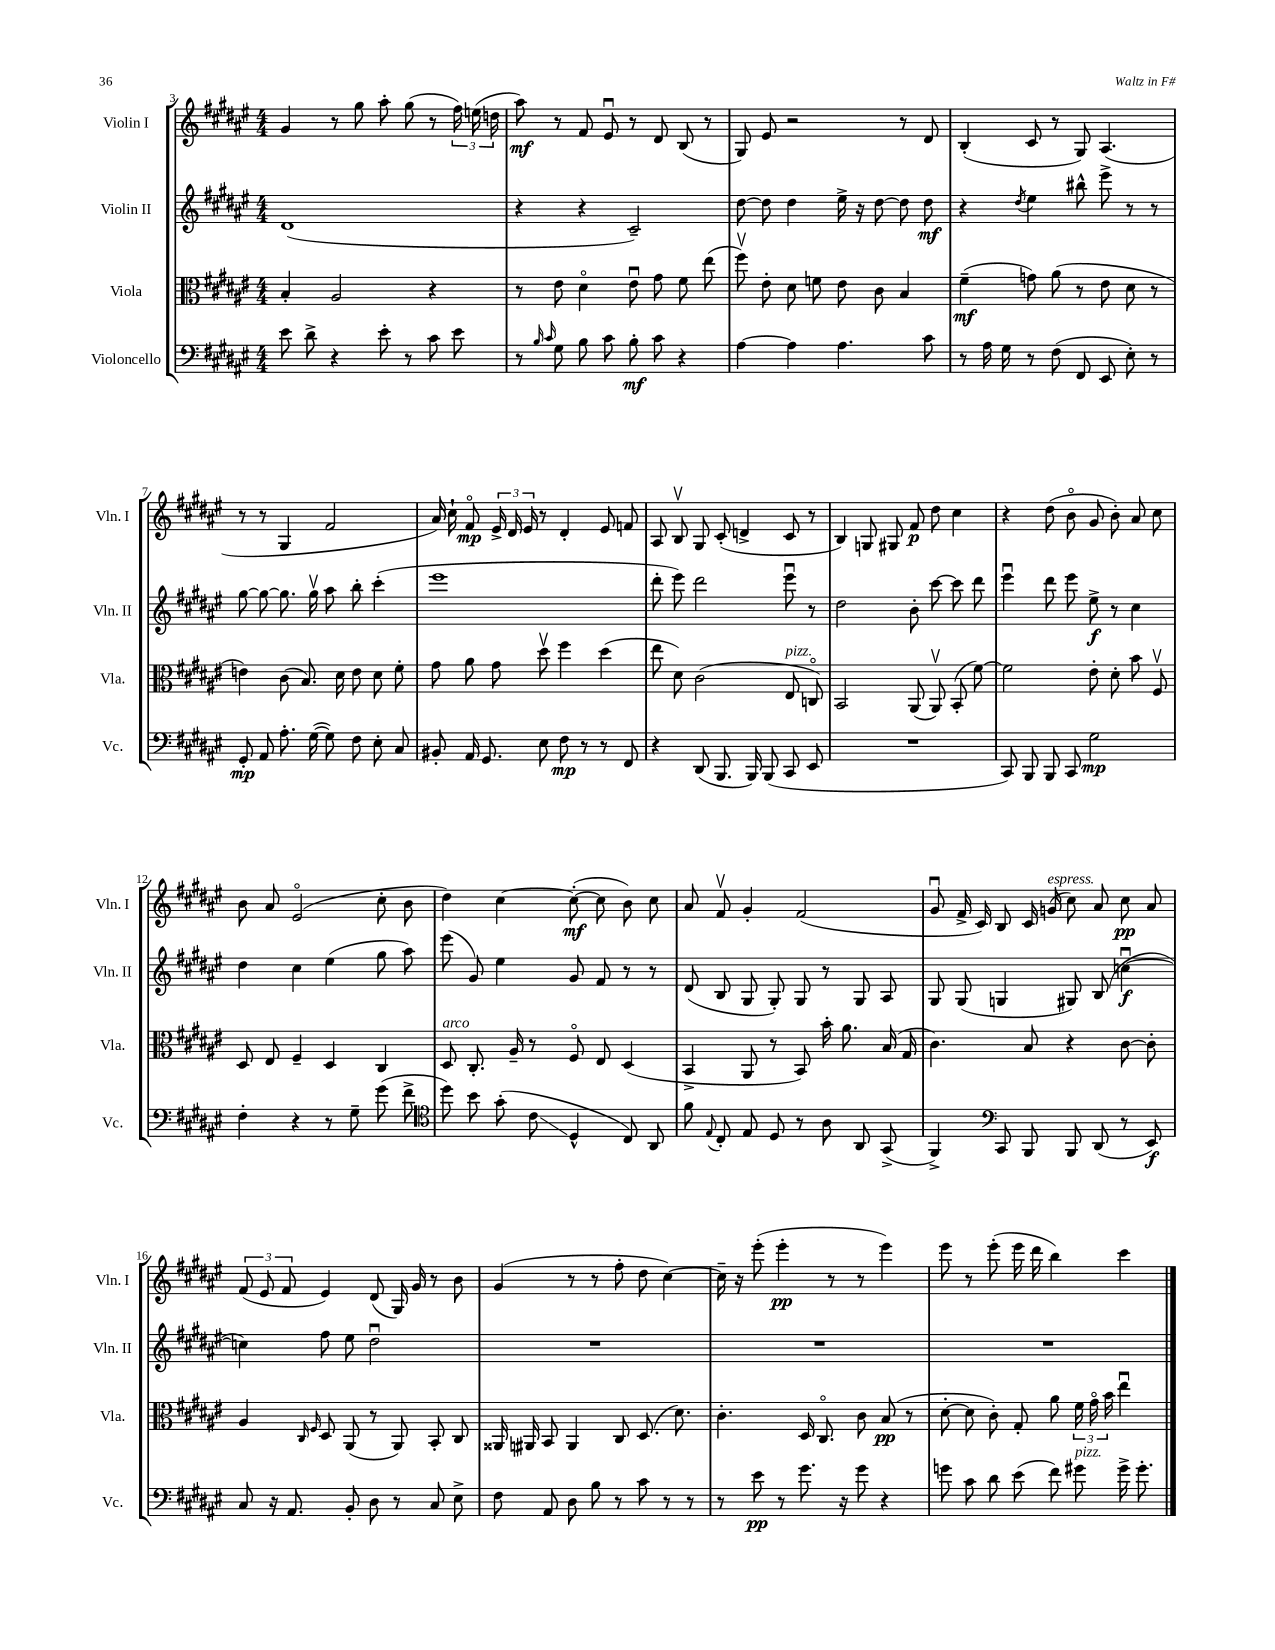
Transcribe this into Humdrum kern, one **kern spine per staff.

**kern	**kern	**kern	**kern
*staff4	*staff3	*staff2	*staff1
*clefF4	*clefC3	*clefG2	*clefG2
*k[f#c#g#d#a#e#]	*k[f#c#g#d#a#e#]	*k[f#c#g#d#a#e#]	*k[f#c#g#d#a#e#]
*M4/4	*M4/4	*M4/4	*M4/4
8e#\	4B'/	(1d#	4g#/
8d#^\	.	.	.
4r	2A#/	.	8r
.	.	.	8gg#\
8e#'\	.	.	8aa#'\
8r	.	.	(8gg#\
8c#\	4r	.	8r
8e#\	.	.	24ff#\)
.	.	.	(24ee\
.	.	.	24dd\
=	=	=	=
8r	8r	4r	8aa#\)
16qqB/	.	.	.
16qqc#/	.	.	.
8G#\	8e#\	.	8r
8B\	4d#o\	4r	8f#/
8c#\	.	.	8e#u/
8B'\	8e#u\	2c#~/)	8r
8c#\	8g#\	.	8d#/
4r	8f#\	.	(8B/
.	(8ee#\	.	8r
=	=	=	=
[4A#\	8ff#v\)	[8dd#\	8G#/)
.	8e#'\	8dd#\]	8e#/
4A#\]	8d#\	4dd#\	2r
.	8f\	.	.
4.A#\	8e#\	16ee#^\	.
.	.	16r	.
.	8c#\	[8dd#\	.
.	4B/	8dd#\]	8r
8c#\	.	8dd#\	8d#/
=	=	=	=
8r	(4f#~\	4r	(4B'/
16A#\	.	.	.
16G#\	.	.	.
.	.	8qdd#/	.
8r	8g\)	4ee#\	8c#/
(8F#\	(8a#\	.	8r
8FF#/	8r	8bb#^^\	8G#/)
8EE#/	8e#\	8eee#^\	(4.A#/
8E#'\)	8d#\	8r	.
8r	8r	8r	.
=	=	=	=
8GG#'/	4e\)	[8gg#\	8r
8AA#/	.	8gg#\_	8r
8.A#'\	(8c#\	8.gg#\]	4G#/
.	8.B/)	.	.
([16G#\	.	16gg#v\	.
8G#\])	.	8aa#\	2f#/
.	16d#\	.	.
8F#\	8e\	8bb'\	.
8E#'\	8d#\	(4ccc#'\	.
8C#/	8f#'\	.	.
=	=	=	=
8BB#'/	8g#\	1eee#	16a#/)
.	.	.	16cc#`\
16AA#/	8a#\	.	8f#o/
8.GG#/	.	.	.
.	8g#\	.	24e#^/
.	.	.	24d#/
.	.	.	24e#/
8E#\	8dd#v\	.	8r
8F#\	4ff#\	.	4d#'/
8r	.	.	.
8r	(4dd#\	.	8e#/
8FF#/	.	.	8f/
=	=	=	=
4r	8ee#\	8ddd#'\	8A#/
.	8d#\)	8eee#\)	8Bv/
(8DD#/	(2c#\	2ddd#\	8G#/
8.BBB/	.	.	(8c#'/
.	.	.	4d^/
16BBB/)	.	.	.
(8BBB/	.	.	.
8CC#/	8E#/	8eee#u\	8c#/
8EE#/	8Co/)	8r	8r
=	=	=	=
1r	2BB/	2dd#\	4B/)
.	.	.	8G/
.	.	.	8G#/
.	(8AA#/	8b'\	8f#/
.	8AA#v/)	[8ccc#\	8dd#\
.	(8BB'/	8ccc#\]	4cc#\
.	[8f#\)	8ddd#\	.
=	=	=	=
8CC#/)	2f#\]	4eee#u\	4r
8BBB/	.	.	.
8BBB/	.	8ddd#\	(8dd#\
8CC#/	.	8eee#\	8bo\
2G#\	8e#'\	8ee#^\	8g#/
.	8d#'\	8r	8b'\)
.	8b\	4cc#\	8a#/
.	8F#v/	.	8cc#\
=	=	=	=
4F#'\	8D#/	4dd#\	8b\
.	8E#/	.	8a#/
4r	4F#~/	4cc#\	(2e#o/
8r	4D#/	(4ee#\	.
8G#~\	.	.	.
(8g#\	4C#/	8gg#\	8cc#'\
8f#^\	.	8aa#\)	8b\
=	=	=	=
*clefC4	*	*	*
8dd#\)	8D#/	(8eee#\	4dd#\)
8b\	8.C#'/	8g#/)	.
(8g#'\	.	4ee#\	[4cc#\
.	16A#~/	.	.
8c#\	8r	.	.
4D#^^/	8F#o/	8g#/	(8cc#'\_
.	8E#/	8f#/	8cc#\]
8C#/)	(4D#/	8r	8b\)
8AA#/	.	8r	8cc#\
=	=	=	=
8f#\	4BB^/	(8d#/	8a#/
8qqE#/	.	.	.
8C#'/	.	8B/	8f#v/
8E#/	8AA#/	8G#/	4g#'/
8D#/	8r	8G#'/)	.
8r	8BB/)	8G#/	(2f#/
8A#\	16b'\	8r	.
.	8.a#\	.	.
8AA#/	.	8G#/	.
(8GG#^/	(16B/	8A#/	.
.	16G#/	.	.
=	=	=	=
4FF#^/)	4.c#\)	8G#/	8g#u/
.	.	(8G#/	16f#^/
.	.	.	16c#/)
*clefF4	*	*	*
8CC#/	.	4G/	8B/
8BBB/	8B/	.	16c#/
.	.	.	(16g/
8BBB/	4r	8G#/)	8cc#\)
(8DD#/	.	(8B/	8a#/
8r	[8c#\	[4ccu\	8cc#\
8EE#/)	8c#'\]	.	8a#/
=	=	=	=
8C#/	4A#/	4cc\])	(12f#/
.	.	.	12e#/
16r	.	.	.
.	.	.	12f#/
8.AA#/	.	.	.
.	16qqC#/	.	.
.	16qqF#/	.	.
.	8D#/	8ff#\	4e#/)
8BB'/	(8AA#/	8ee#\	.
8D#\	8r	2dd#u\	(8d#/
8r	8AA#/)	.	16G#/)
.	.	.	16g#/
8C#/	8BB'/	.	8r
8E#^\	8C#/	.	8b\
=	=	=	=
8F#\	16AA##/	1r	(4g#/
.	16AA#/	.	.
8AA#/	8BB/	.	.
8D#\	4AA#/	.	8r
8B\	.	.	8r
8r	8C#/	.	8ff#'\
8c#\	(8.D#/	.	8dd#\
8r	.	.	[4cc#\)
.	8.d#\)	.	.
8r	.	.	.
=	=	=	=
8r	4.c#'\	1r	16cc#~\]
.	.	.	16r
8e#\	.	.	(8eee#'\
8r	.	.	4eee#'\
8.g#\	16D#/	.	.
.	8.C#o/	.	.
.	.	.	8r
16r	.	.	.
8g#\	8c#\	.	8r
4r	(8B/	.	4eee#\)
.	8r	.	.
=	=	=	=
8g\	[8d#'\	1r	8eee#\
8c#\	8d#\]	.	8r
8d#\	8c#'\)	.	(8eee#'\
(8e#\	8G#'/	.	16eee#\
.	.	.	16ddd#\
8f#\)	8a#\	.	4bb\)
8g#\	24f#\	.	.
.	24g#o\	.	.
.	24b\	.	.
16g#^\	4ee#u\	.	4ccc#\
8.g#'\	.	.	.
==	==	==	==
*-	*-	*-	*-
